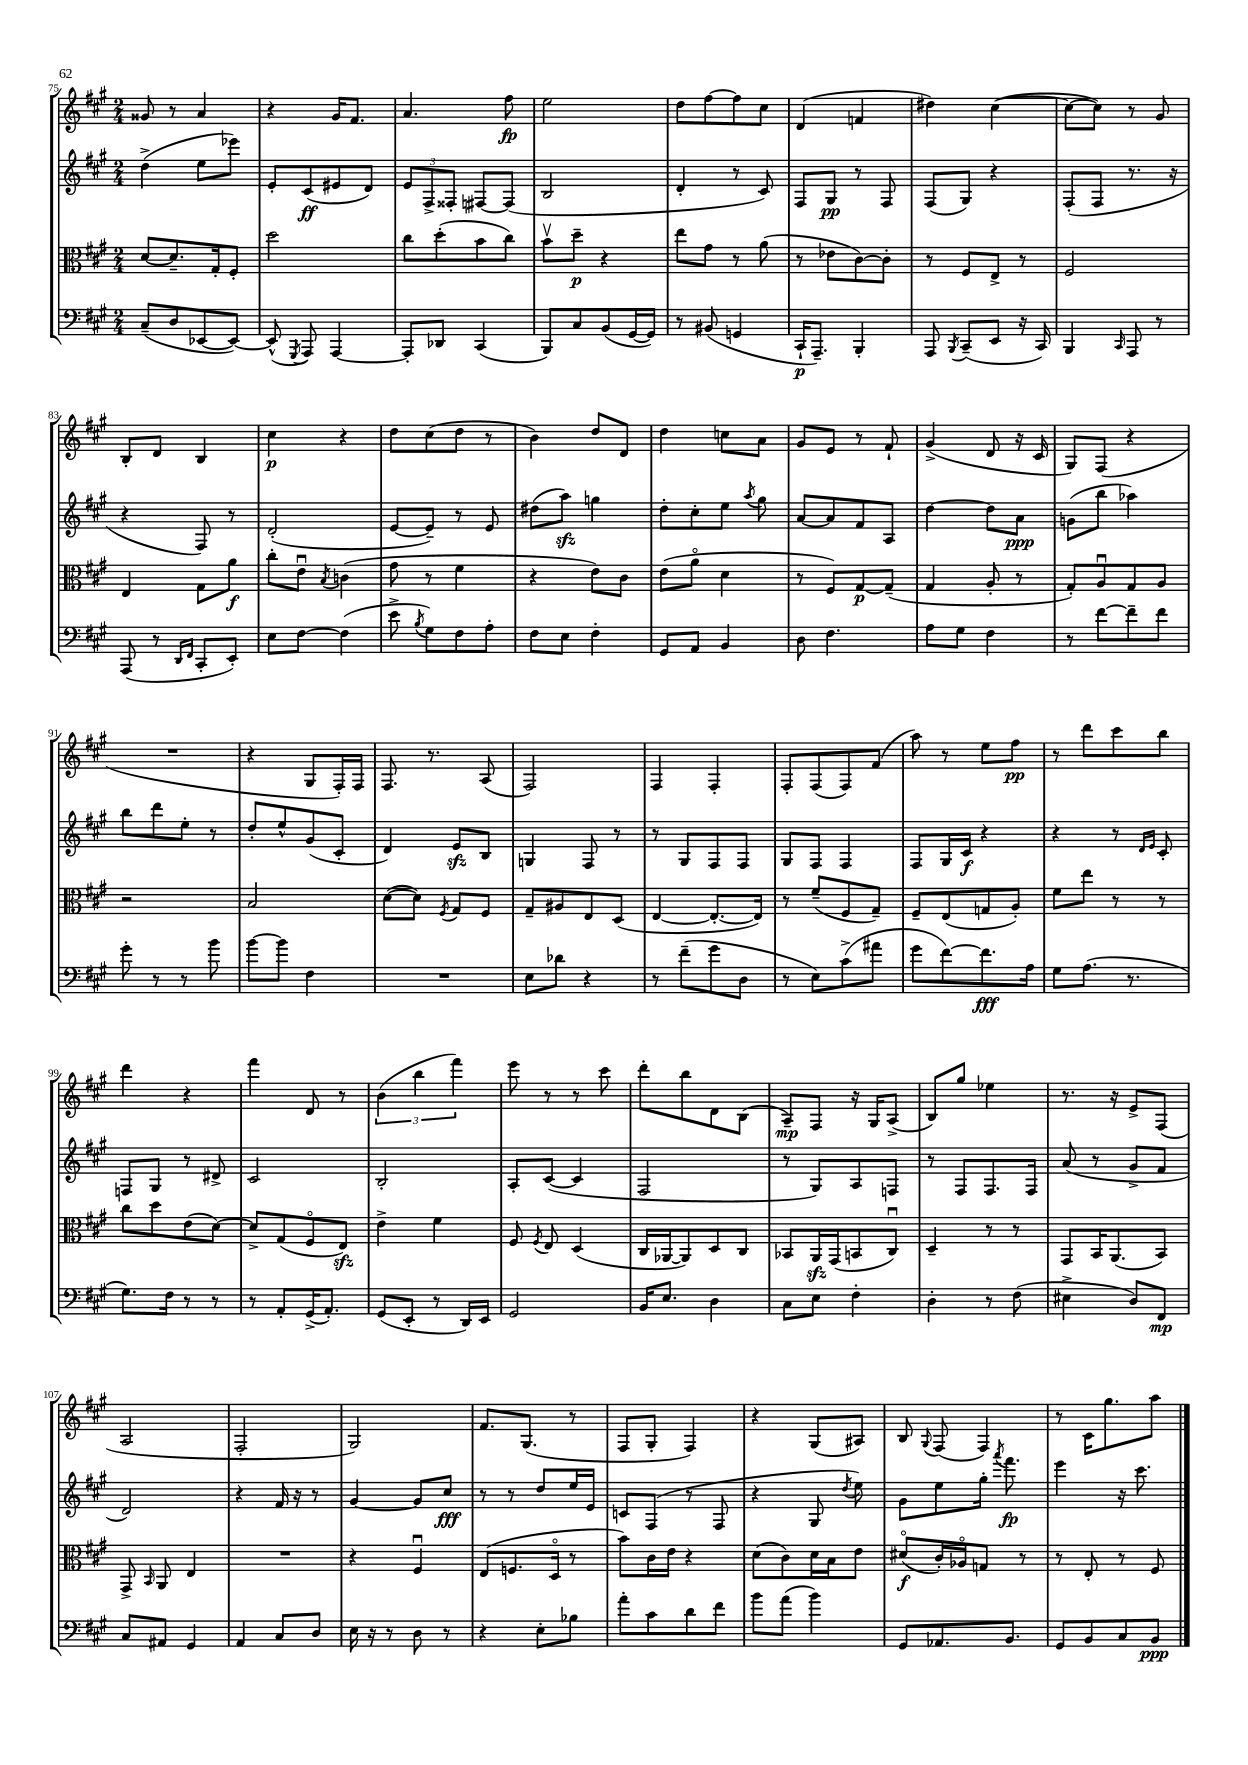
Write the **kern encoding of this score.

**kern	**dynam	**kern	**dynam	**kern	**dynam	**kern	**dynam
*part4	*part4	*part3	*part3	*part2	*part2	*part1	*part1
*staff4	*staff4	*staff3	*staff3	*staff2	*staff2	*staff1	*staff1
*clefF4	*	*clefC3	*	*clefG2	*	*clefG2	*
*k[f#c#g#]	*	*k[f#c#g#]	*	*k[f#c#g#]	*	*k[f#c#g#]	*
*M2/4	*	*M2/4	*	*M2/4	*	*M2/4	*
=75	=75	=75	=75	=75	=75	=75	=75
(8C#~/L	.	[8d/L	.	(4dd^\	.	8g##X/	.
8D/	.	8.d~/]	.	.	.	8r	.
[8EE-X/	.	.	.	8ee\L	.	4a/	.
.	.	16G#'/k	.	.	.	.	.
8EE-/J_)	.	8F#'/J	.	8eee-X\J)	.	.	.
=76	=76	=76	=76	=76	=76	=76	=76
(8EE-^^/]	.	2dd\	.	8e'/L	.	4r	.
8qGGG#/	.	.	.	.	.	.	.
8AAA/)	.	.	.	(8c#/	ff	.	.
[4AAA/	.	.	.	8e#X/	.	16g#/KL	.
.	.	.	.	.	.	8.f#/J	.
.	.	.	.	8d/J)	.	.	.
=77	=77	=77	=77	=77	=77	=77	=77
8AAA'/L]	.	8cc#\L	.	12e/L	.	4.a/	.
.	.	.	.	12F#^/	.	.	.
8DD-X/J	.	(8dd'\	.	.	.	.	.
.	.	.	.	12F##X'/J	.	.	.
(4CC#/	.	8b\	.	[8F#X/L	.	.	.
.	.	8cc#\J)	.	(8F#/J]	.	8ff#\	fp
=78	=78	=78	=78	=78	=78	=78	=78
8BBB/L)	.	8bv\L	.	2B/	.	2ee\	.
8C#/	.	8dd~\J	p	.	.	.	.
(8BB/	.	4r	.	.	.	.	.
[16GG#/L	.	.	.	.	.	.	.
16GG#/JJ])	.	.	.	.	.	.	.
=79	=79	=79	=79	=79	=79	=79	=79
8r	.	8ee\L	.	4d'/	.	8dd\L	.
(8BB#X/	.	8g#\J	.	.	.	[8ff#\	.
4GGn/	.	8r	.	8r	.	8ff#\]	.
.	.	(8a\	.	8c#/)	.	8cc#\J	.
=80	=80	=80	=80	=80	=80	=80	=80
16CC#`/KL	p	8r	.	8F#/L	.	(4d/	.
8.AAA~/J)	.	.	.	.	.	.	.
.	.	8e-X\L	.	8G#/J	pp	.	.
4BBB'/	.	[8c#\)	.	8r	.	4fn/	.
.	.	8c#'\J]	.	8F#/	.	.	.
=81	=81	=81	=81	=81	=81	=81	=81
8AAA/	.	8r	.	(8F#/L	.	4dd#X\)	.
8qBBB/	.	.	.	.	.	.	.
(8CC#~/L	.	8F#/L	.	8G#/J)	.	.	.
8EE/J	.	8E^/J	.	4r	.	([4cc#\	.
16r	.	8r	.	.	.	.	.
16CC#/)	.	.	.	.	.	.	.
=82	=82	=82	=82	=82	=82	=82	=82
4BBB/	.	2F#/	.	(8F#'/L	.	8cc#\L_	.
.	.	.	.	8F#/J	.	8cc#\J])	.
16qqCC#/	.	.	.	.	.	.	.
8AAA/	.	.	.	8.r	.	8r	.
8r	.	.	.	.	.	8g#/	.
.	.	.	.	16r	.	.	.
!!LO:LB:g=z
=83	=83	=83	=83	=83	=83	=83	=83
(8AAA/	.	4E/	.	4r	.	8B'/L	.
8r	.	.	.	.	.	8d/J	.
16qqDD/LL	.	.	.	.	.	.	.
16qqFF#/JJ	.	.	.	.	.	.	.
8CC#'/L	.	8G#\L	.	8F#/)	.	4B/	.
8EE'/J)	.	8a\J	f	8r	.	.	.
=84	=84	=84	=84	=84	=84	=84	=84
8E\L	.	8cc#'\L	.	(2d'/	.	4cc#\	p
[8F#\J	.	8eu\J	.	.	.	.	.
.	.	8qB/	.	.	.	.	.
(4F#\]	.	(4cn\	.	.	.	4r	.
=85	=85	=85	=85	=85	=85	=85	=85
8e^\	.	8g#\	.	[8e/L	.	8dd\L	.
8qB/	.	.	.	.	.	.	.
8G#\L)	.	8r	.	8e~/J])	.	(8cc#\	.
8F#\	.	4f#\	.	8r	.	8dd\J	.
8A'\J	.	.	.	8e/	.	8r	.
=86	=86	=86	=86	=86	=86	=86	=86
8F#\L	.	4r	.	(8dd#X\L	.	4b\)	.
8E\J	.	.	.	8aazz\J)	.	.	.
4F#'\	.	8e\L)	.	4ggn\	.	8dd/L	.
.	.	8c#\J	.	.	.	8d/J	.
=87	=87	=87	=87	=87	=87	=87	=87
8GG#/L	.	(8e\L	.	8dd'\L	.	4dd\	.
8AA/J	.	8a\J	.	8cc#'\	.	.	.
4BB/	.	4d\	.	8ee\J	.	8ccn\L	.
.	.	.	.	8qaa/	.	.	.
.	.	.	.	8gg#\	.	8a\J	.
=88	=88	=88	=88	=88	=88	=88	=88
8D\	.	8r	.	[8a/L	.	8g#/L	.
4.F#\	.	8F#/L)	.	8a/]	.	8e/J	.
.	.	[8G#/	p	8f#/	.	8r	.
.	.	(8G#~/J]	.	8A/J	.	8f#`/	.
=89	=89	=89	=89	=89	=89	=89	=89
8A\L	.	4G#/	.	[4dd\	.	(4g#^/	.
8G#\J	.	.	.	.	.	.	.
4F#\	.	8A'/	.	8dd\L]	.	8d/	.
.	.	8r	.	8a\J	ppp	16r	.
.	.	.	.	.	.	16c#/	.
=90	=90	=90	=90	=90	=90	=90	=90
8r	.	8G#'/L)	.	(8gn\L	.	8G#/L)	.
[8f#\L	.	8Au/	.	8bb\J	.	(8F#/J	.
8f#~\]	.	8G#/	.	4aa-X\)	.	4r	.
8f#\J	.	8A/J	.	.	.	.	.
!!LO:LB:g=z
=91	=91	=91	=91	=91	=91	=91	=91
8g#'\	.	2r	.	8bb\L	.	2r	.
8r	.	.	.	8ddd\	.	.	.
8r	.	.	.	8ee'\J	.	.	.
8b\	.	.	.	8r	.	.	.
=92	=92	=92	=92	=92	=92	=92	=92
[8b\L	.	2B/	.	8dd'/L	.	4r	.
8b\J]	.	.	.	8ee^^/	.	.	.
4F#\	.	.	.	(8g#/	.	8G#/L	.
.	.	.	.	8c#'/J	.	16F#'/L)	.
.	.	.	.	.	.	16F#/JJ	.
=93	=93	=93	=93	=93	=93	=93	=93
2r	.	([8d\L	.	4d/)	.	8.F#/	.
.	.	8d\J])	.	.	.	.	.
.	.	.	.	.	.	8.r	.
.	.	8qF#/	.	.	.	.	.
.	.	8G#/L	.	8ezz/L	.	.	.
.	.	8F#/J	.	8B/J	.	(8A/	.
=94	=94	=94	=94	=94	=94	=94	=94
8E\L	.	8G#~/L	.	4Gn/	.	2F#/)	.
8d-X\J	.	8A#X/	.	.	.	.	.
4r	.	8E/	.	8F#/	.	.	.
.	.	(8D/J	.	8r	.	.	.
=95	=95	=95	=95	=95	=95	=95	=95
8r	.	[4E/	.	8r	.	4F#/	.
(8f#~\L	.	.	.	8G#/L	.	.	.
8g#\	.	8.E'/L_	.	8F#/	.	4F#'/	.
8D\J	.	.	.	8F#/J	.	.	.
.	.	16E/Jk])	.	.	.	.	.
=96	=96	=96	=96	=96	=96	=96	=96
8r	.	8r	.	8G#/L	.	8F#'/L	.
8E\L)	.	(8f#~/L	.	8F#/J	.	(8F#/	.
(8c#^\	.	8F#/	.	4F#/	.	8F#/)	.
8a#X\J	.	8G#~/J)	.	.	.	(8f#/J	.
=97	=97	=97	=97	=97	=97	=97	=97
8g#\L	.	8F#~/L	.	8F#/L	.	8aa\)	.
[8f#\)	.	(8E/	.	16G#/L	.	8r	.
.	.	.	.	16c#/JJ	f	.	.
8.f#\]	fff	8Gn/	.	4r	.	8ee\L	.
.	.	8A'/J)	.	.	.	8ff#\J	pp
16A\Jk	.	.	.	.	.	.	.
=98	=98	=98	=98	=98	=98	=98	=98
8G#\L	.	8f#\L	.	4r	.	8r	.
(8.A\J	.	8ee\J	.	.	.	8ddd\L	.
.	.	8r	.	8r	.	8ccc#\	.
8.r	.	.	.	.	.	.	.
.	.	.	.	16qqd/LL	.	.	.
.	.	.	.	16qqe/JJ	.	.	.
.	.	8r	.	8c#'/	.	8bb\J	.
!!LO:LB:g=z
=99	=99	=99	=99	=99	=99	=99	=99
8.G#\L)	.	8cc#\L	.	8Fn/L	.	4ddd\	.
.	.	8dd\	.	8G#/J	.	.	.
16F#\Jk	.	.	.	.	.	.	.
8r	.	(8e\	.	8r	.	4r	.
8r	.	[8d\J)	.	8d#X^/	.	.	.
=100	=100	=100	=100	=100	=100	=100	=100
8r	.	8d^/L]	.	2c#/	.	4fff#\	.
8AA'/L	.	(8G#/	.	.	.	.	.
(16GG#^/K	.	8F#/	.	.	.	8d/	.
8.AA'/J)	.	.	.	.	.	.	.
.	.	8Ezz/J)	.	.	.	8r	.
=101	=101	=101	=101	=101	=101	=101	=101
(8GG#/L	.	4e^\	.	2B'/	.	(6b\	.
8EE'/J	.	.	.	.	.	.	.
.	.	.	.	.	.	6bb\	.
8r	.	4f#\	.	.	.	.	.
.	.	.	.	.	.	6fff#\)	.
16DD/LL)	.	.	.	.	.	.	.
16EE/JJ	.	.	.	.	.	.	.
=102	=102	=102	=102	=102	=102	=102	=102
2GG#/	.	8F#/	.	8A'/L	.	8eee\	.
.	.	8qF#/	.	.	.	.	.
.	.	8E/	.	([8c#/J	.	8r	.
.	.	(4D/	.	4c#/]	.	8r	.
.	.	.	.	.	.	8ccc#\	.
=103	=103	=103	=103	=103	=103	=103	=103
16BB/KL	.	16C#/LL	.	2F#/	.	8ddd'\L	.
8.E/J	.	[16AA-X/J	.	.	.	.	.
.	.	8AA-/])	.	.	.	8bb\	.
4D\	.	8D/	.	.	.	8d\	.
.	.	8C#/J	.	.	.	(8B\J	.
=104	=104	=104	=104	=104	=104	=104	=104
8C#\L	.	8BB-X/L	.	8r	.	8A~/L)	mp
8E\J	.	16AAzz/L	.	8G#/L)	.	8F#/J	.
.	.	(16GG#/J	.	.	.	.	.
4F#'\	.	8BBn/	.	8A/	.	16r	.
.	.	.	.	.	.	16G#/KL	.
.	.	8C#u/J)	.	8Fn/J	.	(8A^/J	.
=105	=105	=105	=105	=105	=105	=105	=105
4D'\	.	4D~/	.	8r	.	8B/L)	.
.	.	.	.	8F#/L	.	8gg#/J	.
8r	.	8r	.	8.F#/	.	4ee-X\	.
(8F#\	.	8r	.	.	.	.	.
.	.	.	.	16F#/Jk	.	.	.
=106	=106	=106	=106	=106	=106	=106	=106
4E#X^\	.	8GG#/L	.	(8a/	.	8.r	.
.	.	16BB/K	.	8r	.	.	.
.	.	(8.AA/	.	.	.	16r	.
8D/L)	.	.	.	8g#^/L	.	8e^/L	.
8FF#/J	mp	8BB/J)	.	8f#/J	.	(8F#/J	.
!!LO:LB:g=z
=107	=107	=107	=107	=107	=107	=107	=107
8C#/L	.	8GG#^/	.	2d/)	.	2A/	.
.	.	16qqBB/	.	.	.	.	.
8AA#X/J	.	8AA/	.	.	.	.	.
4GG#/	.	4E/	.	.	.	.	.
=108	=108	=108	=108	=108	=108	=108	=108
4AA/	.	2r	.	4r	.	2F#'/	.
8C#/L	.	.	.	16f#/	.	.	.
.	.	.	.	16r	.	.	.
8D/J	.	.	.	8r	.	.	.
=109	=109	=109	=109	=109	=109	=109	=109
16E\	.	4r	.	[4g#/	.	2G#/)	.
16r	.	.	.	.	.	.	.
8r	.	.	.	.	.	.	.
8D\	.	4F#u/	.	8g#/L]	.	.	.
8r	.	.	.	8cc#/J	fff	.	.
=110	=110	=110	=110	=110	=110	=110	=110
4r	.	(8E/L	.	8r	.	8.f#/L	.
.	.	8.Fn/	.	8r	.	.	.
.	.	.	.	.	.	(8.G#/J	.
8E'\L	.	.	.	8dd/L	.	.	.
.	.	16D/Jk	.	.	.	.	.
8B-X\J	.	8r	.	16ee/L	.	8r	.
.	.	.	.	16e/JJ	.	.	.
=111	=111	=111	=111	=111	=111	=111	=111
8a'\L	.	8b\L)	.	8cn/L	.	8F#/L	.
8c#\	.	16c#\L	.	(8F#/J	.	8G#'/J	.
.	.	16e\JJ	.	.	.	.	.
8d\	.	4r	.	8r	.	4F#/)	.
8f#\J	.	.	.	8F#/	.	.	.
=112	=112	=112	=112	=112	=112	=112	=112
8b\L	.	(8d\L	.	4r	.	4r	.
(8a\J	.	8c#\)	.	.	.	.	.
4b\)	.	16d\L	.	8G#/	.	(8G#/L	.
.	.	16B\J	.	.	.	.	.
.	.	.	.	8qdd/	.	.	.
.	.	8e\J	.	8ee\)	.	8A#X/J)	.
=113	=113	=113	=113	=113	=113	=113	=113
8GG#/L	.	(8d#X/L	f	8g#\L	.	8B/	.
.	.	.	.	.	.	8qqG#/	.
8.AA-X/	.	16c#'/L)	.	8ee\	.	(8F#/	.
.	.	16A-X/J	.	.	.	.	.
.	.	8Gn/J	.	16gg#'\Jk	.	4F#/)	.
.	.	.	.	8qaaa/	.	.	.
8.BB/J	.	.	.	8.fff#\	fp	.	.
.	.	8r	.	.	.	.	.
=114	=114	=114	=114	=114	=114	=114	=114
8GG#/L	.	8r	.	4eee\	.	8r	.
8BB/	.	8E'/	.	.	.	16c#\KL	.
.	.	.	.	.	.	8.gg#\	.
8C#/	.	8r	.	16r	.	.	.
.	.	.	.	8.ccc#\	.	.	.
8BB/J	ppp	8F#/	.	.	.	8aa\J	.
==	==	==	==	==	==	==	==
*-	*-	*-	*-	*-	*-	*-	*-
